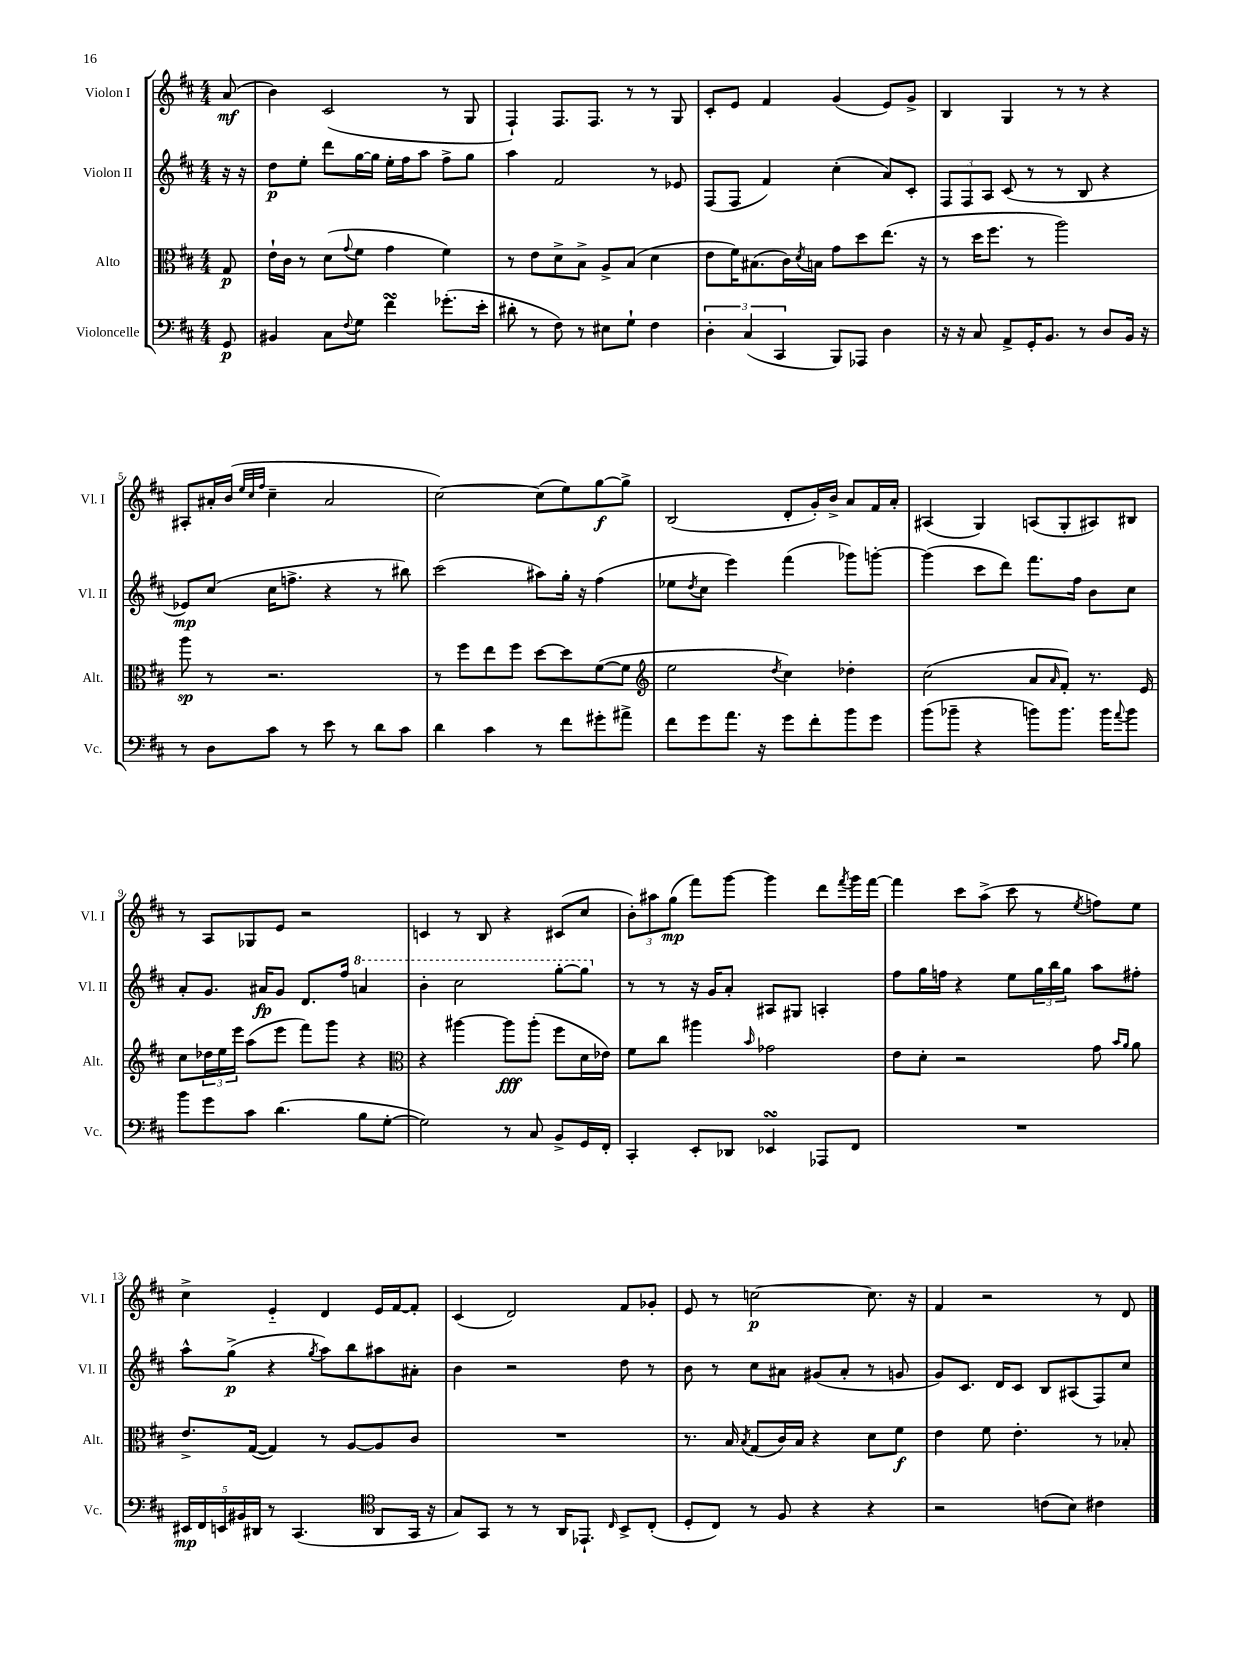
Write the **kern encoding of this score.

**kern	**dynam	**kern	**dynam	**kern	**dynam	**kern	**dynam
*part4	*part4	*part3	*part3	*part2	*part2	*part1	*part1
*staff4	*staff4	*staff3	*staff3	*staff2	*staff2	*staff1	*staff1
*I"Violoncelle	*	*I"Alto	*	*I"Violon II	*	*I"Violon I	*
*I'Vc.	*	*I'Alt.	*	*I'Vl. II	*	*I'Vl. I	*
*clefF4	*	*clefC3	*	*clefG2	*	*clefG2	*
*k[f#c#]	*	*k[f#c#]	*	*k[f#c#]	*	*k[f#c#]	*
*M4/4	*	*M4/4	*	*M4/4	*	*M4/4	*
=	=	=	=	=	=	=	=
8GG/	p	8G/	p	16r	.	(8a/	mf
.	.	.	.	16r	.	.	.
=1	=1	=1	=1	=1	=1	=1	=1
4BB#X/	.	16e`\LL	.	8dd\L	p	4b\)	.
.	.	16c#\JJ	.	.	.	.	.
.	.	8r	.	8ee'\J	.	.	.
8C#\L	.	(8d\L	.	8ddd\L	.	(2c#/	.
8qqF#/	.	8qqg/	.	.	.	.	.
8G\J	.	8f#\J	.	[16gg\L	.	.	.
.	.	.	.	16gg\JJ]	.	.	.
4f#sSsS\	.	4g\	.	16ee'\LL	.	.	.
.	.	.	.	16ff#\J	.	.	.
.	.	.	.	8aa\J	.	.	.
(8.g-X'\L	.	4f#\)	.	8ff#^\L	.	8r	.
.	.	.	.	8gg\J	.	8G/	.
16e'\Jk	.	.	.	.	.	.	.
=2	=2	=2	=2	=2	=2	=2	=2
8d#X'\	.	8r	.	4aa\	.	4F#`/)	.
8r	.	8e\L	.	.	.	.	.
8F#\)	.	8d^\	.	2f#/	.	8.F#/L	.
8r	.	8B^\J	.	.	.	.	.
.	.	.	.	.	.	8.F#/J	.
8E#X\L	.	8A^/L	.	.	.	.	.
8G`\J	.	(8B/J	.	.	.	8r	.
4F#\	.	4d\	.	8r	.	8r	.
.	.	.	.	8e-X/	.	8G/	.
=3	=3	=3	=3	=3	=3	=3	=3
6D'\	.	8e\L	.	(8F#/L	.	8c#'/L	.
.	.	16f#\K)	.	8F#/J	.	8e/J	.
(6C#/	.	.	.	.	.	.	.
.	.	(8.B#X\	.	.	.	.	.
.	.	.	.	4f#/)	.	4f#/	.
6CC#/	.	.	.	.	.	.	.
.	.	16c#\L)	.	.	.	.	.
.	.	8qd/	.	.	.	.	.
.	.	16Bn\JJ	.	.	.	.	.
8BBB/L)	.	8g\L	.	(4cc#'\	.	(4g/	.
8AAA-X/J	.	8dd\	.	.	.	.	.
4D\	.	(8.ee\J	.	8a/L)	.	8e/L)	.
.	.	.	.	8c#'/J	.	8g^/J	.
.	.	16r	.	.	.	.	.
=4	=4	=4	=4	=4	=4	=4	=4
16r	.	8r	.	12F#/L	.	4B/	.
16r	.	.	.	.	.	.	.
.	.	.	.	12F#/	.	.	.
8C#/	.	16dd\KL	.	.	.	.	.
.	.	.	.	12A/J	.	.	.
.	.	8.ff#\J	.	.	.	.	.
8AA^/L	.	.	.	(8c#/	.	4G/	.
16GG'/K	.	8r	.	8r	.	.	.
8.BB/J	.	.	.	.	.	.	.
.	.	2aa\)	.	8r	.	8r	.
8r	.	.	.	8B/	.	8r	.
8D/L	.	.	.	4r	.	4r	.
16BB/Jk	.	.	.	.	.	.	.
16r	.	.	.	.	.	.	.
!!LO:LB:g=z
=5	=5	=5	=5	=5	=5	=5	=5
8r	.	8aa\	sp	8e-X/L)	mp	8A#X'/L	.
8D\L	.	8r	.	(8cc#/J	.	16a#X'/L	.
.	.	.	.	.	.	(16b/JJ	.
.	.	.	.	.	.	32qqee/LLL	.
.	.	.	.	.	.	32qqcc#/	.
.	.	.	.	.	.	32qqff#/JJJ	.
8c#\J	.	2.r	.	16cc#\KL	.	4cc#~\	.
.	.	.	.	8.ffn^\J	.	.	.
8r	.	.	.	.	.	.	.
8e\	.	.	.	4r	.	2a#/	.
8r	.	.	.	.	.	.	.
8d\L	.	.	.	8r	.	.	.
8c#\J	.	.	.	8bb#X\)	.	.	.
=6	=6	=6	=6	=6	=6	=6	=6
4d\	.	8r	.	(2ccc#\	.	[2cc#\)	.
.	.	8ff#\L	.	.	.	.	.
4c#\	.	8ee\	.	.	.	.	.
.	.	8ff#\J	.	.	.	.	.
8r	.	[8dd\L	.	8aa#X\L)	.	(8cc#\L]	.
8f#\L	.	8dd\]	.	16gg'\Jk	.	8ee\)	.
.	.	.	.	16r	.	.	.
8g#X'\	.	([8f#\	.	(4ff#\	.	[8gg\	f
8a#X^\J	.	8f#\J]	.	.	.	8gg^\J]	.
=7	=7	=7	=7	=7	=7	=7	=7
*	*	*clefG2	*	*	*	*	*
8f#\L	.	2ee\	.	8ee-X\L	.	(2B/	.
.	.	.	.	8qdd/	.	.	.
8g\	.	.	.	8cc#\J	.	.	.
8.a\J	.	.	.	4eee\)	.	.	.
16r	.	.	.	.	.	.	.
.	.	8qdd/	.	.	.	.	.
8g\L	.	4cc#\)	.	(4fff#\	.	8d'/L	.
8f#'\	.	.	.	.	.	16g'/L)	.
.	.	.	.	.	.	16b^/JJ	.
8b\	.	4dd-X'\	.	8ggg-X\L)	.	8a/L	.
8g\J	.	.	.	[8gggn'\J	.	16f#/L	.
.	.	.	.	.	.	16a'/JJ	.
=8	=8	=8	=8	=8	=8	=8	=8
(8b\L	.	(2cc#\	.	(4ggg\]	.	(4A#X/	.
8b-X~\J	.	.	.	.	.	.	.
4r	.	.	.	8ccc#\L	.	4G/)	.
.	.	.	.	8ddd\J)	.	.	.
8bn\L)	.	8a/L	.	8.fff#\L	.	(8An/L	.
.	.	16qqa/	.	.	.	.	.
8.b\J	.	8f#'/J)	.	.	.	8G'/	.
.	.	.	.	16ff#\Jk	.	.	.
.	.	8.r	.	8b\L	.	8A#X/)	.
16b\KL	.	.	.	.	.	.	.
8qqa/	.	.	.	.	.	.	.
8b\J	.	.	.	8cc#\J	.	8B#X/J	.
.	.	16e/	.	.	.	.	.
!!LO:LB:g=z
=9	=9	=9	=9	=9	=9	=9	=9
8b\L	.	8cc#\L	.	8a'/L	.	8r	.
8g\	.	24dd-X\L	.	8.g/J	.	8A/L	.
.	.	24ee\	.	.	.	.	.
.	.	24eee\JJ	.	.	.	.	.
8c#\J	.	(8aa\L	.	.	.	8G-X/	.
.	.	.	.	16a#X/KL	fp	.	.
(4.d\	.	8eee\J	.	8g/J	.	8e/J	.
.	.	8fff#\L)	.	8.d/L	.	2r	.
.	.	8ggg\J	.	.	.	.	.
.	.	.	.	16ff#/Jk	.	.	.
*	*	*	*	*8va	*	*	*
8B\L	.	4r	.	4aan/	.	.	.
[8G'\J	.	.	.	.	.	.	.
=10	=10	=10	=10	=10	=10	=10	=10
*	*	*clefC3	*	*	*	*	*
2G\])	.	4r	.	4bb'\	.	4cn/	.
.	.	[4aa#X\	.	2ccc#\	.	8r	.
.	.	.	.	.	.	8B/	.
8r	.	8aa#\L]	fff	.	.	4r	.
8C#/	.	(8aa#'\J	.	.	.	.	.
8BB^/L	.	8ff#\L	.	[8ggg'\L	.	(8c#X/L	.
16GG/L	.	16d\L	.	8ggg\J]	.	8cc#/J	.
16FF#'/JJ	.	16e-X\JJ)	.	.	.	.	.
=11	=11	=11	=11	=11	=11	=11	=11
*	*	*	*	*X8va	*	*	*
4CC#'/	.	8f#\L	.	8r	.	12b'\L)	.
.	.	.	.	.	.	12aa#X\	.
.	.	8cc#\J	.	8r	.	.	.
.	.	.	.	.	.	(12gg\J	mp
8EE'/L	.	4aa#X\	.	16r	.	8fff#\L)	.
.	.	.	.	16g/KL	.	.	.
8DD-X/J	.	.	.	8a'/J	.	[8ggg\J	.
.	.	16qqb/	.	.	.	.	.
4EE-XsSSs/	.	2g-X\	.	8A#X/L	.	4ggg\]	.
.	.	.	.	8G#X/J	.	.	.
8AAA-X/L	.	.	.	4An'/	.	8ddd\L	.
.	.	.	.	.	.	8qfff#/	.
8FF#/J	.	.	.	.	.	16ggg\L	.
.	.	.	.	.	.	[16fff#\JJ	.
=12	=12	=12	=12	=12	=12	=12	=12
1r	.	8e\L	.	8ff#\L	.	4fff#\]	.
.	.	8d'\J	.	16gg\L	.	.	.
.	.	.	.	16ffn\JJ	.	.	.
.	.	2r	.	4r	.	8ccc#\L	.
.	.	.	.	.	.	(8aa^\J	.
.	.	.	.	8ee\L	.	8ccc#\	.
.	.	.	.	24gg\L	.	8r	.
.	.	.	.	24bb\	.	.	.
.	.	.	.	24gg\JJ	.	.	.
.	.	.	.	.	.	8qee/	.
.	.	8g\	.	8aa\L	.	8ffn\L)	.
.	.	16qqb/LL	.	.	.	.	.
.	.	16qqa/JJ	.	.	.	.	.
.	.	8a\	.	8ff#X'\J	.	8ee\J	.
!!LO:LB:g=z
=13	=13	=13	=13	=13	=13	=13	=13
20EE#X/LL	mp	8.e^/L	.	8aa^^\L	.	4cc#^\	.
20FF#/	.	.	.	.	.	.	.
20EEn/	.	.	.	.	.	.	.
.	.	.	.	(8gg^\J	p	.	.
20BB#X/	.	.	.	.	.	.	.
.	.	([16G/Jk	.	.	.	.	.
20DD#X/JJ	.	.	.	.	.	.	.
8r	.	4G/])	.	4r	.	4e/	.
(4.CC#/	.	.	.	.	.	.	.
.	.	.	.	8qgg/	.	.	.
.	.	8r	.	8aa\L)	.	4d/	.
.	.	[8A/L	.	8bb\	.	.	.
*clefC4	*	*	*	*	*	*	*
8AA/L	.	8A/]	.	8aa#X\	.	16e/LL	.
.	.	.	.	.	.	[16f#/J	.
16GG/Jk	.	8c#/J	.	8a#X'\J	.	8f#'/J]	.
16r	.	.	.	.	.	.	.
=14	=14	=14	=14	=14	=14	=14	=14
8G/L)	.	1r	.	4b\	.	(4c#/	.
8GG/J	.	.	.	.	.	.	.
8r	.	.	.	2r	.	2d/)	.
8r	.	.	.	.	.	.	.
16AA/KL	.	.	.	.	.	.	.
8.EE-X`/J	.	.	.	.	.	.	.
16qqC#/	.	.	.	.	.	.	.
8BB^/L	.	.	.	8dd\	.	8f#/L	.
(8C#'/J	.	.	.	8r	.	8g-X'/J	.
=15	=15	=15	=15	=15	=15	=15	=15
8D'/L	.	8.r	.	8b\	.	8e/	.
8C#/J)	.	.	.	8r	.	8r	.
.	.	16B/	.	.	.	.	.
.	.	8qB/	.	.	.	.	.
8r	.	(8G/L	.	8cc#\L	.	[2ccn\	p
8F#/	.	16c#/L)	.	8a#X\J	.	.	.
.	.	16B/JJ	.	.	.	.	.
4r	.	4r	.	(8g#X/L	.	.	.
.	.	.	.	8a#'/J	.	.	.
4r	.	8d\L	.	8r	.	8.cc\]	.
.	.	8f#\J	f	8gn/	.	.	.
.	.	.	.	.	.	16r	.
=16	=16	=16	=16	=16	=16	=16	=16
2r	.	4e\	.	8g/L)	.	4f#/	.
.	.	.	.	8.c#/J	.	.	.
.	.	8f#\	.	.	.	2r	.
.	.	.	.	16d/KL	.	.	.
.	.	4.e'\	.	8c#/J	.	.	.
(8cn\L	.	.	.	8B/L	.	.	.
8B\J)	.	.	.	(8A#X/	.	.	.
4c#X\	.	8r	.	8F#/)	.	8r	.
.	.	8B-X'/	.	8cc#/J	.	8d/	.
==	==	==	==	==	==	==	==
*-	*-	*-	*-	*-	*-	*-	*-
